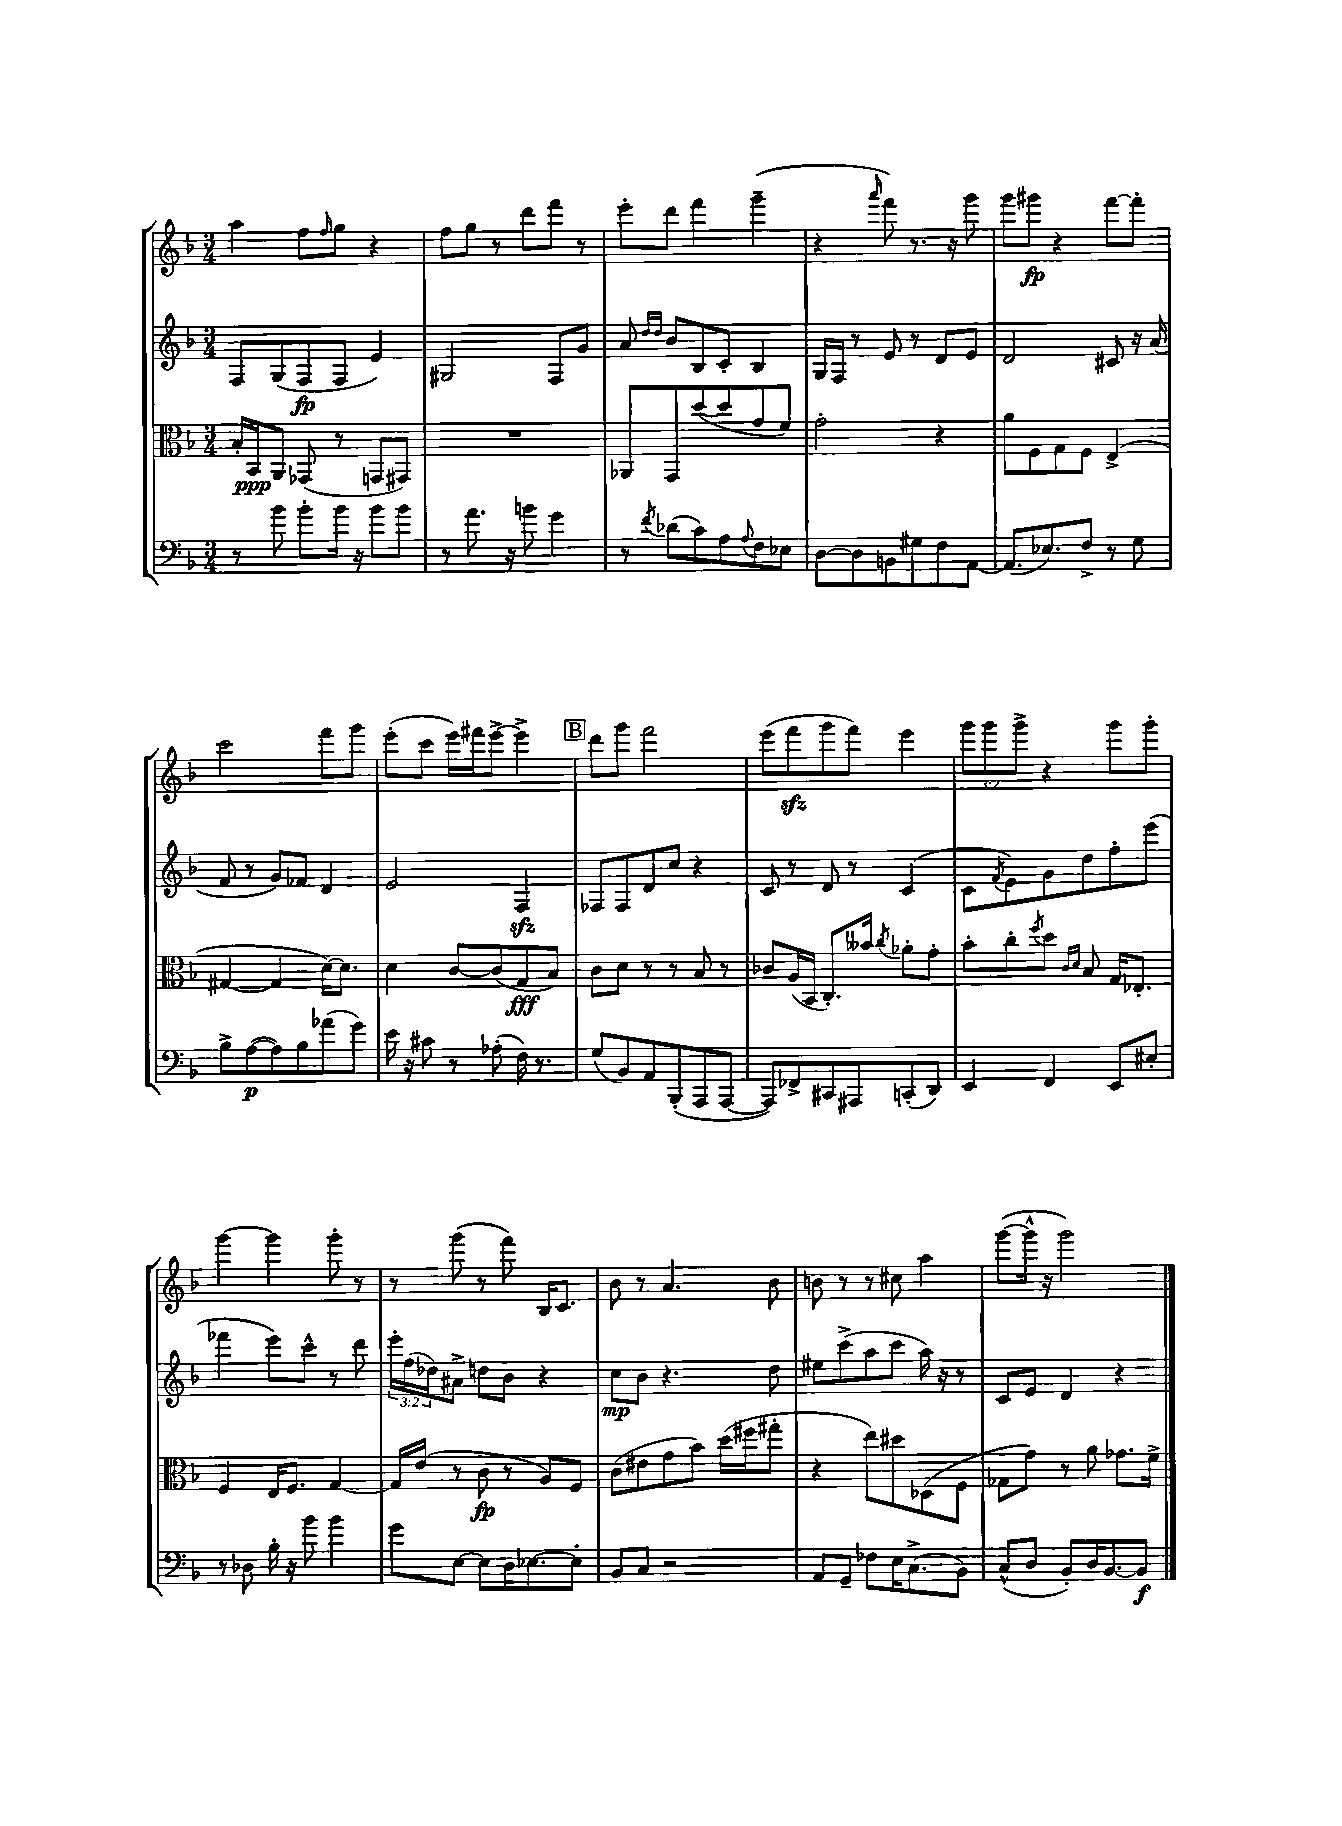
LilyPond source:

<<
\new StaffGroup <<
\new Staff = "s0" {
    \clef treble \key f \major \numericTimeSignature \time 3/4 \override Staff.TupletNumber.text = #tuplet-number::calc-fraction-text
    a''4 f''8 \grace { f''16 } g''8 r4 |
    f''8 g''8 r8 d'''8 f'''8 r8 |
    e'''8-. d'''8 f'''4 g'''4--( |
    r4 \grace { a'''16 } f'''8) r8. r16 g'''8 |
    g'''8 gis'''8\fp r4 f'''8~ f'''8-. |
    c'''2 f'''8 g'''8 |
    e'''8-.( c'''8 e'''16) fis'''16 e'''8~-> e'''4-> |
    \mark \markup { \box "B" } d'''8 g'''8 f'''2 |
    e'''8( f'''8\sfz g'''8 f'''8) e'''4 |
    \tuplet 3/2 { g'''8 g'''8 g'''8-> } r4 g'''8 g'''8-. |
    g'''4~ g'''4 g'''8-. r8 |
    r8 g'''8( r8 f'''8) bes16 c'8. |
    bes'8 r8 a'4. bes'8 |
    b'8 r8 r8 cis''8 a''4 |
    g'''8~( g'''16-^ r16 g'''2) \bar "|." |
}
\new Staff = "s1" {
    \clef treble \key f \major \numericTimeSignature \time 3/4 \override Staff.TupletNumber.text = #tuplet-number::calc-fraction-text
    f8 g8( f8\fp f8 e'4) |
    gis2 f8 g'8 |
    a'8 \grace { d''16 d''16 } bes'8 bes8 c'8-. bes4 |
    g16 f16 r8 e'8 r8 d'8 e'8 |
    d'2 cis'8 r16 a'16( |
    f'8 r8 g'8) fes'8 d'4 |
    e'2 f4\sfz |
    \mark \markup { \box "B" } fes8 fes8 d'8 c''8 r4 |
    c'8 r8 d'8 r8 c'4( |
    c'8 \acciaccatura { f'8 } e'8) g'8 d''8 f''8-. e'''8( |
    fes'''4 e'''8) c'''8-^ r8 d'''8 |
    \tuplet 3/2 { e'''16-. f''16( des''16) } ais'8-> d''8 bes'8 r4 |
    c''8\mp bes'8 r4. d''8 |
    eis''8 c'''8->( a''8 c'''8 a''16) r16 r8 |
    c'8 e'8 d'4 r4 \bar "|." |
}
\new Staff = "s2" {
    \clef alto \key f \major \numericTimeSignature \time 3/4
    bes16-. bes,16\ppp a,8 ges,8( r8 g,8 gis,8) |
    R2. |
    aes,8 g,8 d''8~( d''8 g'8 f'8) |
    g'2-. r4 |
    a'8 f8 g8 f8 e4->( |
    gis4~ gis4 d'16~) d'8. |
    d'4 c'8~ c'8( g8\fff bes8) |
    \mark \markup { \box "B" } c'8 d'8 r8 r8 bes8 r8 |
    ces'8 a16( bes,16 c8.-.) beses'16 \acciaccatura { c''8 } aes'8-. g'8-. |
    bes'8-. c''8-. \acciaccatura { f''8 } d''8 \grace { c'16 d'16 } bes8 g16 ees8.-. |
    f4 e16 f8. g4~ |
    g16 e'16( r8 c'8\fp r8 a8) f8 |
    c'8( eis'8 g'8 bes'8) d''16( fis''16 gis''8-. |
    r4 e''8) dis''8 des8( f8 |
    ges8 g'8) r8 a'8 ges'8. f'16-> \bar "|." |
}
\new Staff = "s3" {
    \clef bass \key f \major \numericTimeSignature \time 3/4
    r8 bes'8 bes'8-. bes'16 r16 bes'8 bes'8 |
    r8 a'8. r16 b'8 g'4 |
    r8 \acciaccatura { f'8 } des'8( c'8) a8 \appoggiatura { a8 } f8 ees8 |
    d8~ d8 b,8 gis8 f8 a,8~ |
    a,8.( ees8.) f8-> r8 g8 |
    bes8-> a8~\p( a8) bes8 aes'8( g'8) |
    e'16 r16 cis'8 r8 aes8-.( f16) r8. |
    \mark \markup { \box "B" } g8( bes,8) a,8 bes,,8-.( a,,8 a,,8~ |
    a,,8) fes,8-> cis,8 ais,,8 c,8-.( d,8) |
    e,4 f,4 e,8 eis8-. |
    r8 des8 bes16-. r16 bes'8 bes'4 |
    g'8 e8~ e8 d16 ees8.~ ees8-. |
    bes,8 c8 r2 |
    a,8 g,8-- fes8 e16 c8.->( bes,8) |
    c8-^( d8 bes,8-.) d16 bes,8.~ bes,8\f \bar "|." |
}
>>
>>
\layout { \context { \Score \remove "Bar_number_engraver" } }
